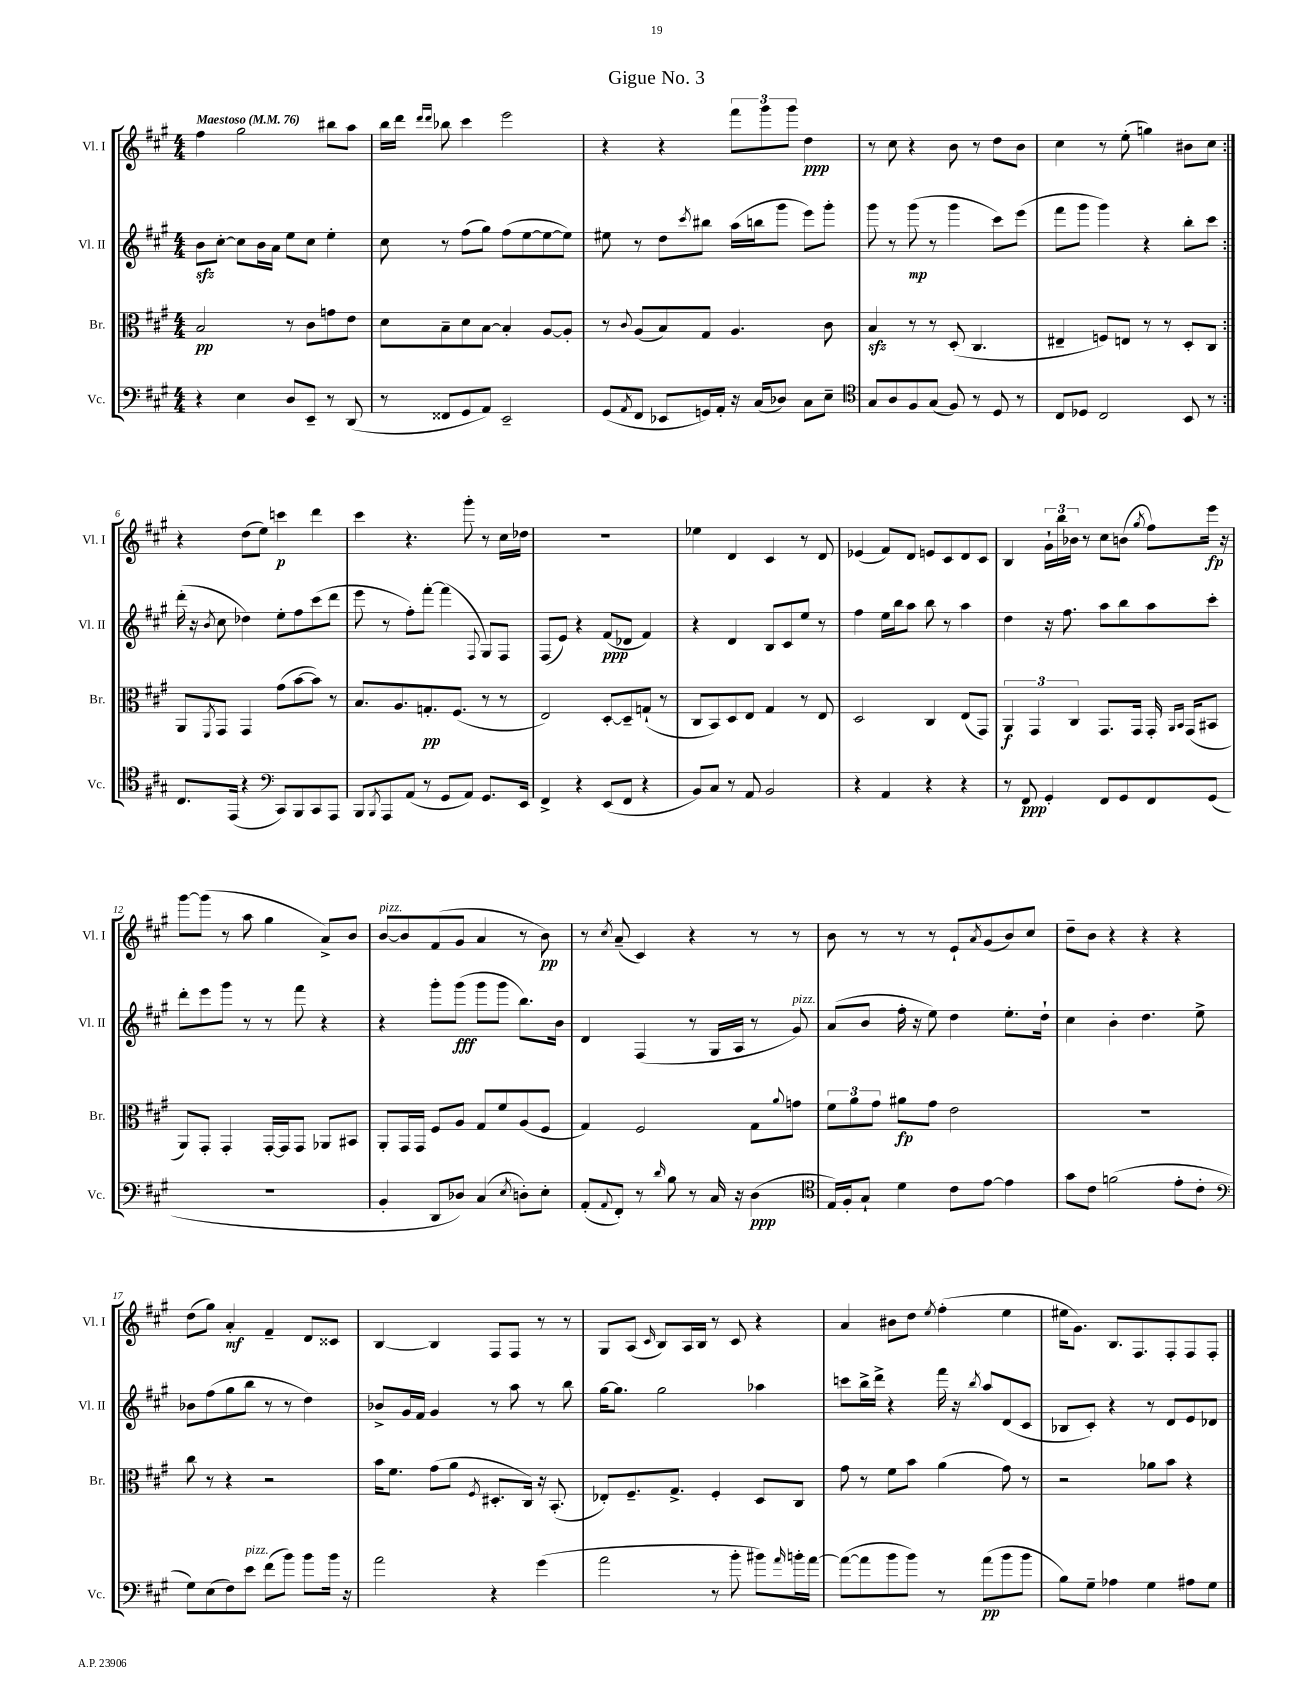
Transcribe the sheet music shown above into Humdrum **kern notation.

**kern	**kern	**kern	**kern
*staff4	*staff3	*staff2	*staff1
*clefF4	*clefC3	*clefG2	*clefG2
*k[f#c#g#]	*k[f#c#g#]	*k[f#c#g#]	*k[f#c#g#]
*M4/4	*M4/4	*M4/4	*M4/4
*MM76	*MM76	*MM76	*MM76
4r	2B	8b	4ff#
.	.	[8cc#'	.
4E	.	8cc#]	2gg#
.	.	16b	.
.	.	16a	.
8D	8r	8ee	.
8EE~	8c#	8cc#	.
8r	8g	4ee'	8bb#
(8DD	8e	.	8aa
=	=	=	=
8r	8d	8cc#	16bb
.	.	.	16ddd
.	.	.	16qqddd
.	.	.	16qqddd
8FF##	8B~	8r	8bb-
8GG#	8d	(8ff#	4ccc#
8AA)	[8B	8gg#)	.
2EE~	4B']	(8ff#	2eee
.	.	[8ee	.
.	[8A	8ee_	.
.	8A']	8ee])	.
=	=	=	=
(8GG#	8r	8ee#	4r
8qAA	8qqc#	.	.
8FF#	(8A	8r	.
8EE-	8B)	8dd	4r
.	.	8qccc#	.
16GG)	8G#	8bb#	.
16AA'	.	.	.
16r	4.A	(16aa	12fff#
(16C#	.	16bb	.
.	.	.	12ggg#
8D-)	.	8ggg#	.
.	.	.	12ggg#
8C#	.	8eee)	4dd
8E~	8c#	8ggg#'	.
=	=	=	=
*clefC4	*	*	*
8G#	4B	8ggg#	8r
8A	.	8r	8cc#
8F#	8r	(8ggg#	4r
(8G#	8r	8r	.
8F#)	(8D'	4ggg#	8b
8r	4.C#	.	8r
8D	.	8ccc#)	8dd
8r	.	(8eee	8b
=	=	=	=
8C#	4E#~	8fff#	4cc#
8D-	.	8ggg#	.
2C#	8F)	4ggg#)	8r
.	8E	.	(8ee'
.	8r	4r	4gg)
.	8r	.	.
8BB	8D'	8bb'	8b#
8r	8C#	8ccc#	8cc#
=:|!	=:|!	=:|!	=:|!
8.C#	8AA	(16ddd'	4r
.	.	16r	.
.	8qFF#	8qb	.
.	8GG#	8cc#	.
(16EE	.	.	.
4r	4GG#	4dd-)	(8dd
.	.	.	8ee)
*clefF4	*	*	*
8CC#)	(8g#	8ee'	4ccc
8BBB	[8b	8ff#	.
8CC#	8b])	(8ccc#	4ddd
8AAA	8r	8ddd	.
=	=	=	=
8BBB	8.B	8eee	4ccc#
8qBBB	.	.	.
8AAA	.	8r	.
.	8.A	.	.
(8AA	.	8ff#')	4.r
8r	8.G'	[8fff#'	.
8GG#	.	(4fff#]	.
.	(8.F#	.	.
8AA)	.	.	8ggg#'
.	.	8qqF#	.
8.GG#	8r	8G#)	8r
.	8r	8F#	16cc#
16EE	.	.	16dd-
=	=	=	=
4FF#^	2E)	(8F#	1r
.	.	8e)	.
4r	.	4r	.
(8EE	[8D'	(8f#	.
8FF#	8D~]	8d-	.
4r	(8G`	4f#)	.
.	8r	.	.
=	=	=	=
8BB)	8C#	4r	4ee-
8C#	8BB)	.	.
8r	8D	4d	4d
8AA	8E	.	.
2BB	4G#	8B	4c#
.	.	8c#	.
.	8r	8ee	8r
.	8E	8r	8d
=	=	=	=
4r	2D	4ff#	(4e-
4AA	.	16ee	8f#)
.	.	16bb	.
.	.	8aa	8d
4r	4C#	8bb	8e
.	.	8r	8c#
4r	(8E	4aa	8d
.	8GG#)	.	8c#
=	=	=	=
8r	6AA	4dd	4B
8FF#	.	.	.
.	6GG#	.	.
4GG#'	.	16r	24g#`
.	.	.	24bb
.	.	8.ff#	.
.	6C#	.	24b-
.	.	.	8r
8FF#	8.GG#	8aa	8cc#
8GG#	.	8bb	(8b
.	16GG#	.	.
.	.	.	8qgg#
8FF#	16GG#'	8aa	8ff#)
.	16qqAA	.	.
.	16qqBB	.	.
.	(16GG#	.	.
(8GG#	8BB#	8ccc#'	16eee
.	.	.	16r
=	=	=	=
1r	8AA)	8ddd'	[8ggg#
.	8GG#'	8eee	(8ggg#]
.	4GG#'	8ggg#	8r
.	.	8r	8aa
.	[16GG#'	8r	4gg#
.	16GG#]	.	.
.	8GG#	8fff#	.
.	8AA-	4r	8a^)
.	8BB#	.	8b
=	=	=	=
4BB'	8AA'	4r	[8b
.	16GG#	.	8b]
.	16GG#	.	.
8DD	8F#	8ggg#'	(8f#
8D-)	8A	(8ggg#	8g#
(4C#	8G#	8ggg#	4a
.	8f#	8ggg#	.
8qE	.	.	.
8D')	(8A	8.bb)	8r
8E'	8F#	.	8b)
.	.	16b	.
=	=	=	=
(8AA'	4G#)	4d	8r
8qqAA	.	.	8qcc#
8FF#')	.	.	(8a~
8r	2F#	(4F#	4c#)
16qqd	.	.	.
8B	.	.	.
8r	.	8r	4r
16C#	.	16G#	.
16r	.	16A	.
(4D	8G#	8r	8r
.	8qqa	.	.
.	8g	8g#)	8r
=	=	=	=
*clefC4	*	*	*
16E)	12f#	(8a	8b
16F#'	.	.	.
.	12a	.	.
8G#`	.	8b	8r
.	12g#	.	.
4d	8a#	16ff#'	8r
.	.	16r	.
.	8g#	8ee)	8r
8c#	2e	4dd	8e`
.	.	.	8qa
[8e	.	.	(8g#
4e]	.	8.ee'	8b)
.	.	.	8cc#
.	.	16dd`	.
=	=	=	=
8g#	1r	4cc#	8dd~
8c#	.	.	8b
(2f	.	4b'	4r
.	.	4.dd	4r
8e'	.	.	4r
8c#'	.	8ee^	.
=	=	=	=
*clefF4	*	*	*
8G#)	8cc#	8b-	(8dd
(8E	8r	(8ff#	8gg#)
8F#)	4r	8gg#	4a'
8e	.	8bb	.
(8f#	2r	8r	4f#~
8b)	.	8r	.
8b	.	4dd)	8d
16b	.	.	8c##
16r	.	.	.
=	=	=	=
2a	16b	8b-^	[4B
.	8.f#	.	.
.	.	16g#	.
.	.	16f#	.
.	(8g#	4g#	4B]
.	8a	.	.
.	8qF#	.	.
4r	8.D#'	8r	8F#
.	.	8aa	8F#
.	16C#)	.	.
(4g#	16r	8r	8r
.	(8.BB'	.	.
.	.	8bb	8r
=	=	=	=
2a	8E-')	[16gg#	8G#
.	.	8.gg#]	.
.	8.F#~	.	(8A
.	.	.	16qqc#
.	.	2gg#	8B)
.	8.G#^	.	.
.	.	.	16A
.	.	.	16B
8r	4F#'	.	8r
8b'	.	.	8c#
8b#)	8D	4aa-	4r
16qqa	.	.	.
16b'	8C#	.	.
[16a	.	.	.
=	=	=	=
(8a_	8g#	8ccc	4a
8a]	8r	16bb^	.
.	.	16ddd^	.
8b	8f#	4r	8b#
8b)	8b	.	8dd
.	.	.	8qee
8r	(4a	16fff#	(4ff#'
.	.	16r	.
.	.	8qbb	.
(8a	.	8aa	.
8b	8g#)	(8d	4ee
8b	8r	8c#	.
=	=	=	=
8B)	2r	8B-	16ee#
.	.	.	8.g#)
8G#~	.	8c#')	.
4A-	.	4r	8.B
.	.	.	8.F#
4G#	8a-	8r	.
.	8b	8d	8F#'
8A#	4r	8e	8F#
8G#	.	8d-	8F#'
==	==	==	==
*-	*-	*-	*-
